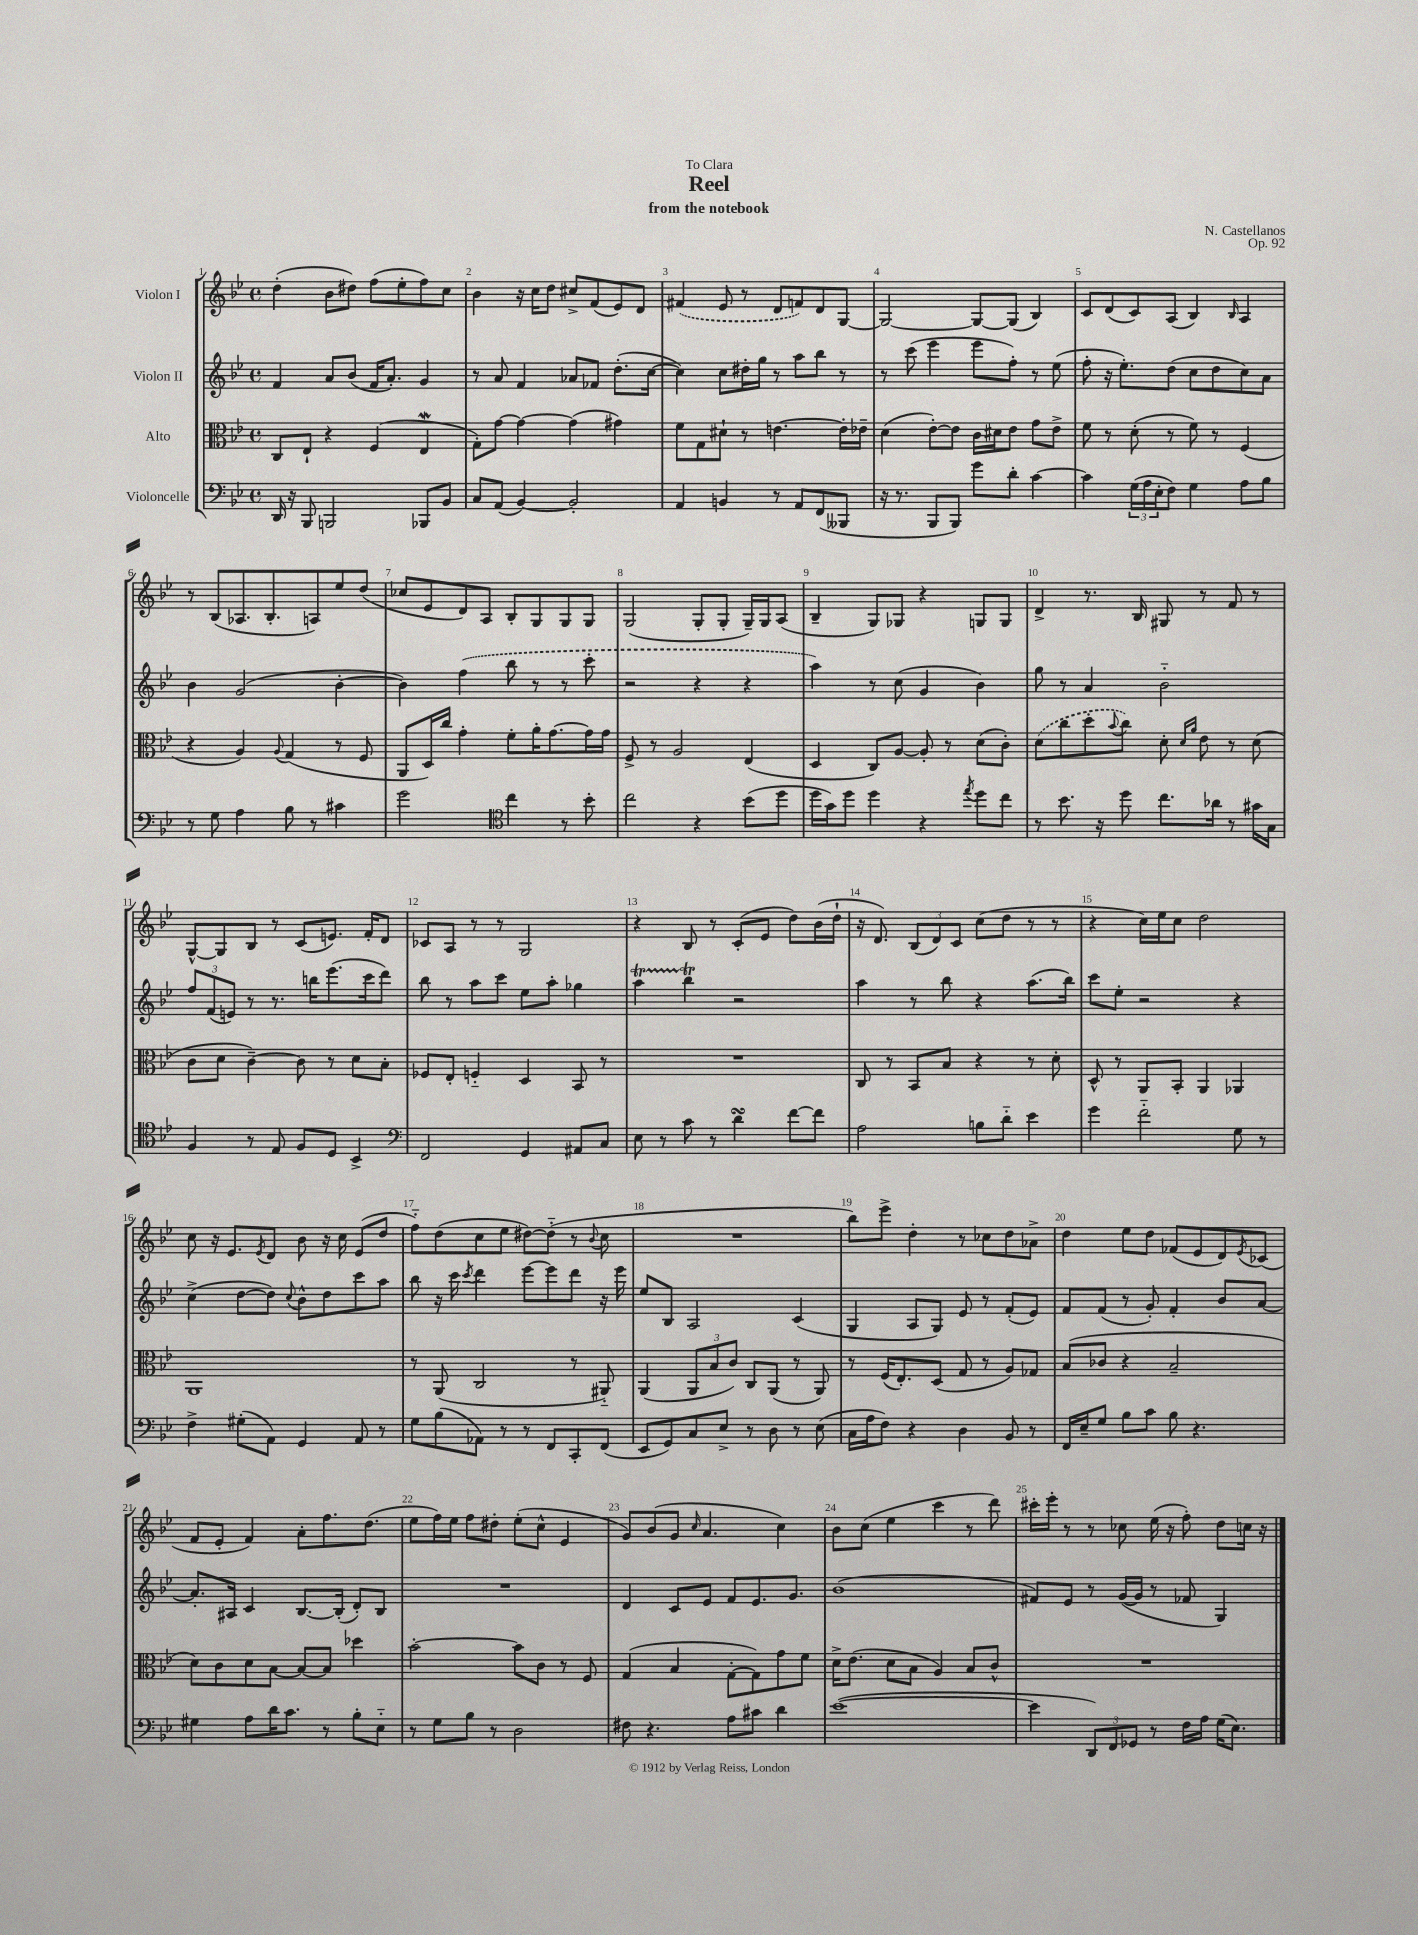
\header { title = "Reel" composer = "N. Castellanos" subtitle = "from the notebook" dedication = "To Clara" opus = "Op. 92" }
<<
\new StaffGroup <<
\new Staff = "s0" \with { instrumentName = "Violon I" } {
    \clef treble \key bes \major \defaultTimeSignature \time 4/4
    d''4-.( bes'8 dis''8) f''8( ees''8-. f''8) c''8 |
    bes'4 r16 c''16 d''8 cis''8-> f'8( ees'8) d'8 |
    \once \slurDashed fis'4( ees'8 r8 d'8 f'8) d'8 g8~ |
    g2~ g8~ g8( bes4) |
    c'8 d'8( c'8) a8( bes4) \grace { bes16 } a4 |
    r8 bes8( aes8. bes8.-. a8) ees''8 d''8( |
    ces''8 ees'8 d'8) a8 bes8-. g8 g8 g8 |
    g2( g8-. g8-. g16--) g16 a8( |
    bes4-- g8) ges8 r4 g8 g8 |
    d'4-> r8. bes16 gis8 r8 f'8 r8 |
    g8~-^ g8 bes8 r8 c'8( e'8.) f'16-. d'8 |
    ces'8 a8 r8 r8 g2 |
    r4 bes8 r8 c'8-.( ees'8 d''8) bes'16( d''16-! |
    r16 d'8.) \tuplet 3/2 { bes8( d'8) c'8 } c''8( d''8 r8 r8 |
    r4 c''16) ees''16 c''8 d''2 |
    c''8 r16 ees'8. \acciaccatura { ees'8 } d'8 bes'8 r16 c''16 ees'8( d''8 |
    f''8-_) d''8( c''8 ees''8 dis''8~) dis''8-_( r8 \appoggiatura { bes'8 } c''8 |
    R1 |
    bes''8) ees'''8-> d''4-. r8 ces''8 d''8 aes'8-> |
    d''4 ees''8 d''8 fes'8( ees'8 d'8) \acciaccatura { ees'8 } ces'8( |
    f'8 ees'8-. f'4) a'8-. f''8. d''8.( |
    ees''8 f''16) ees''16 f''8 dis''8-. ees''8-.( c''8-^ ees'4 |
    g'8) bes'8( g'8 \grace { c''16 } a'4. c''4) |
    bes'8 c''8( ees''4 c'''4 r8 d'''8) |
    cis'''16-. ees'''16-. r8 r8 ces''8 ees''16( r16 f''8-.) d''8 c''16 r16 \bar "|." |
}
\new Staff = "s1" \with { instrumentName = "Violon II" } {
    \clef treble \key bes \major \defaultTimeSignature \time 4/4
    f'4 a'8 bes'8( f'16 a'8.-.) g'4 |
    r8 a'8 f'4 aes'8 fes'8 d''8.-.( c''16~ |
    c''4) c''8 dis''16-. g''16 r8 a''8 bes''8 r8 |
    r8 c'''8( ees'''4 ees'''8 f''8-.) r8 ees''8( |
    f''8-. r16 ees''8.-.) d''8( c''8 d''8 c''8) a'8 |
    bes'4 g'2( bes'4~-. |
    bes'4) \once \slurDashed f''4( bes''8 r8 r8 c'''8-. |
    r2 r4 r4 |
    a''4) r8 c''8( g'4 bes'4) |
    g''8 r8 a'4 bes'2-_ |
    \tuplet 3/2 { f''8 f'8( e'8) } r8 r8. b''16 ees'''8.( c'''16 d'''8) |
    bes''8 r8 a''8 c'''8 ees''8 a''8-. ges''4 |
    a''4\startTrillSpan bes''4\trill\stopTrillSpan r2 |
    a''4 r8 bes''8 r4 a''8.( bes''16) |
    c'''8 ees''8-. r2 r4 |
    c''4->( d''8~ d''8) \appoggiatura { c''8 } bes'8-^ d''8 c'''8 a''8 |
    bes''8 r16 c'''16 \acciaccatura { c'''8 } d'''4 ees'''8~ ees'''8 d'''8 r16 ees'''16 |
    ees''8 bes8 a2 c'4( |
    g4 a8 g8) ees'8 r8 f'8-.( ees'8) |
    f'8 f'8( r8 g'8-.) f'4-. bes'8 a'8~ |
    a'8.-. ais16 c'4 bes8.~ bes16-.( d'8-.) bes8 |
    R1 |
    d'4 c'8 ees'8 f'8 ees'8. g'8. |
    bes'1( |
    fis'8) ees'8 r8 g'16~( g'16 r8 fes'8 g4) \bar "|." |
}
\new Staff = "s2" \with { instrumentName = "Alto" } {
    \clef alto \key bes \major \defaultTimeSignature \time 4/4
    c8 ees8-! r4 f4( ees4\mordent |
    g8-.) g'8~ g'4~ g'4( gis'4) |
    f'8 g8 dis'8-! r8 e'4.~ e'16-. ees'16-- |
    d'4( ees'8~-.) ees'8 c'16 dis'16 ees'8 g'8 ees'8-> |
    f'8 r8 d'8-.( r8 f'8) r8 f4( |
    r4 a4) \appoggiatura { a8 } g4( r8 f8 |
    a,8 d16) c''16 g'4-. f'8-. a'16-. g'8.~ g'16 g'16 |
    f8-> r8 a2 ees4( |
    d4 c8) a8~ a8-. r8 d'8( c'8-.) |
    \once \slurDashed d'8( c''8 d''8-. \appoggiatura { bes'8 } c''8) d'8-. \grace { d'16 a'16 } ees'8 r8 d'8( |
    c'8 d'8 c'4~--) c'8 r8 d'8 bes8-. |
    fes8 ees8-. f4-_ d4 bes,8 r8 |
    R1 |
    c8 r8 bes,8 bes8 r4 r8 d'8-. |
    d8-^ r8 a,8 bes,8-. a,4 aes,4 |
    a,1 |
    r8 a,8( c2 r8 ais,8-_) |
    a,4( \tuplet 3/2 { a,8 bes8 c'8) } c8 a,8( r8 a,8) |
    r8 f16( ees8.-.) d8( g8 r8 a8) ges8 |
    bes8( ces'8 r4 bes2-- |
    d'8) c'8 d'8 bes8~ bes8~ bes8 des''4 |
    bes'2~-. bes'8 c'8 r8 f8 |
    g4( bes4 g8~-. g8) g'8 f'8 |
    d'16-> ees'8.( d'8 bes8 a4) bes8 c'8-^ |
    R1 \bar "|." |
}
\new Staff = "s3" \with { instrumentName = "Violoncelle" } {
    \clef bass \key bes \major \defaultTimeSignature \time 4/4
    d,16 r16 bes,,8 b,,2 bes,,8 bes,8 |
    c8 a,8( bes,4~) bes,2-. |
    a,4 b,4 r8 a,8 f,8( beses,,8 |
    r16 r8. bes,,8 bes,,8) g'8 d'8-. c'4~ |
    c'4 \tuplet 3/2 { g16( a16 ees16-. } f8) g4 a8 bes8 |
    r8 g8 a4 bes8 r8 cis'4 |
    g'2 \clef tenor c''4 r8 bes'8-. |
    c''2 r4 bes'8( d''8 |
    d''16 g'16) d''8 d''4 r4 \acciaccatura { ees''8 } d''8 c''8 |
    r8 bes'8. r16 d''8 c''8. aes'16 r8 gis'16 g16 |
    f4 r8 ees8 f8 d8 bes,4-> |
    \clef bass f,2 g,4 ais,8 c8 |
    ees8 r8 c'8 r8 d'4\turn f'8~ f'8 |
    a2 b8 d'8-_ ees'4 |
    g'4 f'2-_ g8 r8 |
    f4-> gis8-.( a,8) g,4 a,8 r8 |
    g8 bes8( aes,8) r8 r8 f,8 c,8-. f,8( |
    ees,8 g,8) c8 ees8-> r8 d8 r8 ees8( |
    c16 a16 f8) r4 d4 bes,8 r8 |
    f,16 ees16-- g8 bes8 c'8 bes8 r4. |
    gis4 a8 d'16 c'8. r8 bes8-. ees8-_ |
    r8 g8 bes8 r8 d2 |
    fis8 r4. a8 cis'8 d'4 |
    ees'1~( |
    ees'4 \tuplet 3/2 { d,8) f,8 ges,8 } r8 f16 a16 g16( ees8.) \bar "|." |
}
>>
>>
\layout { \context { \Score \override BarNumber.break-visibility = ##(#f #t #t) barNumberVisibility = #all-bar-numbers-visible } }
